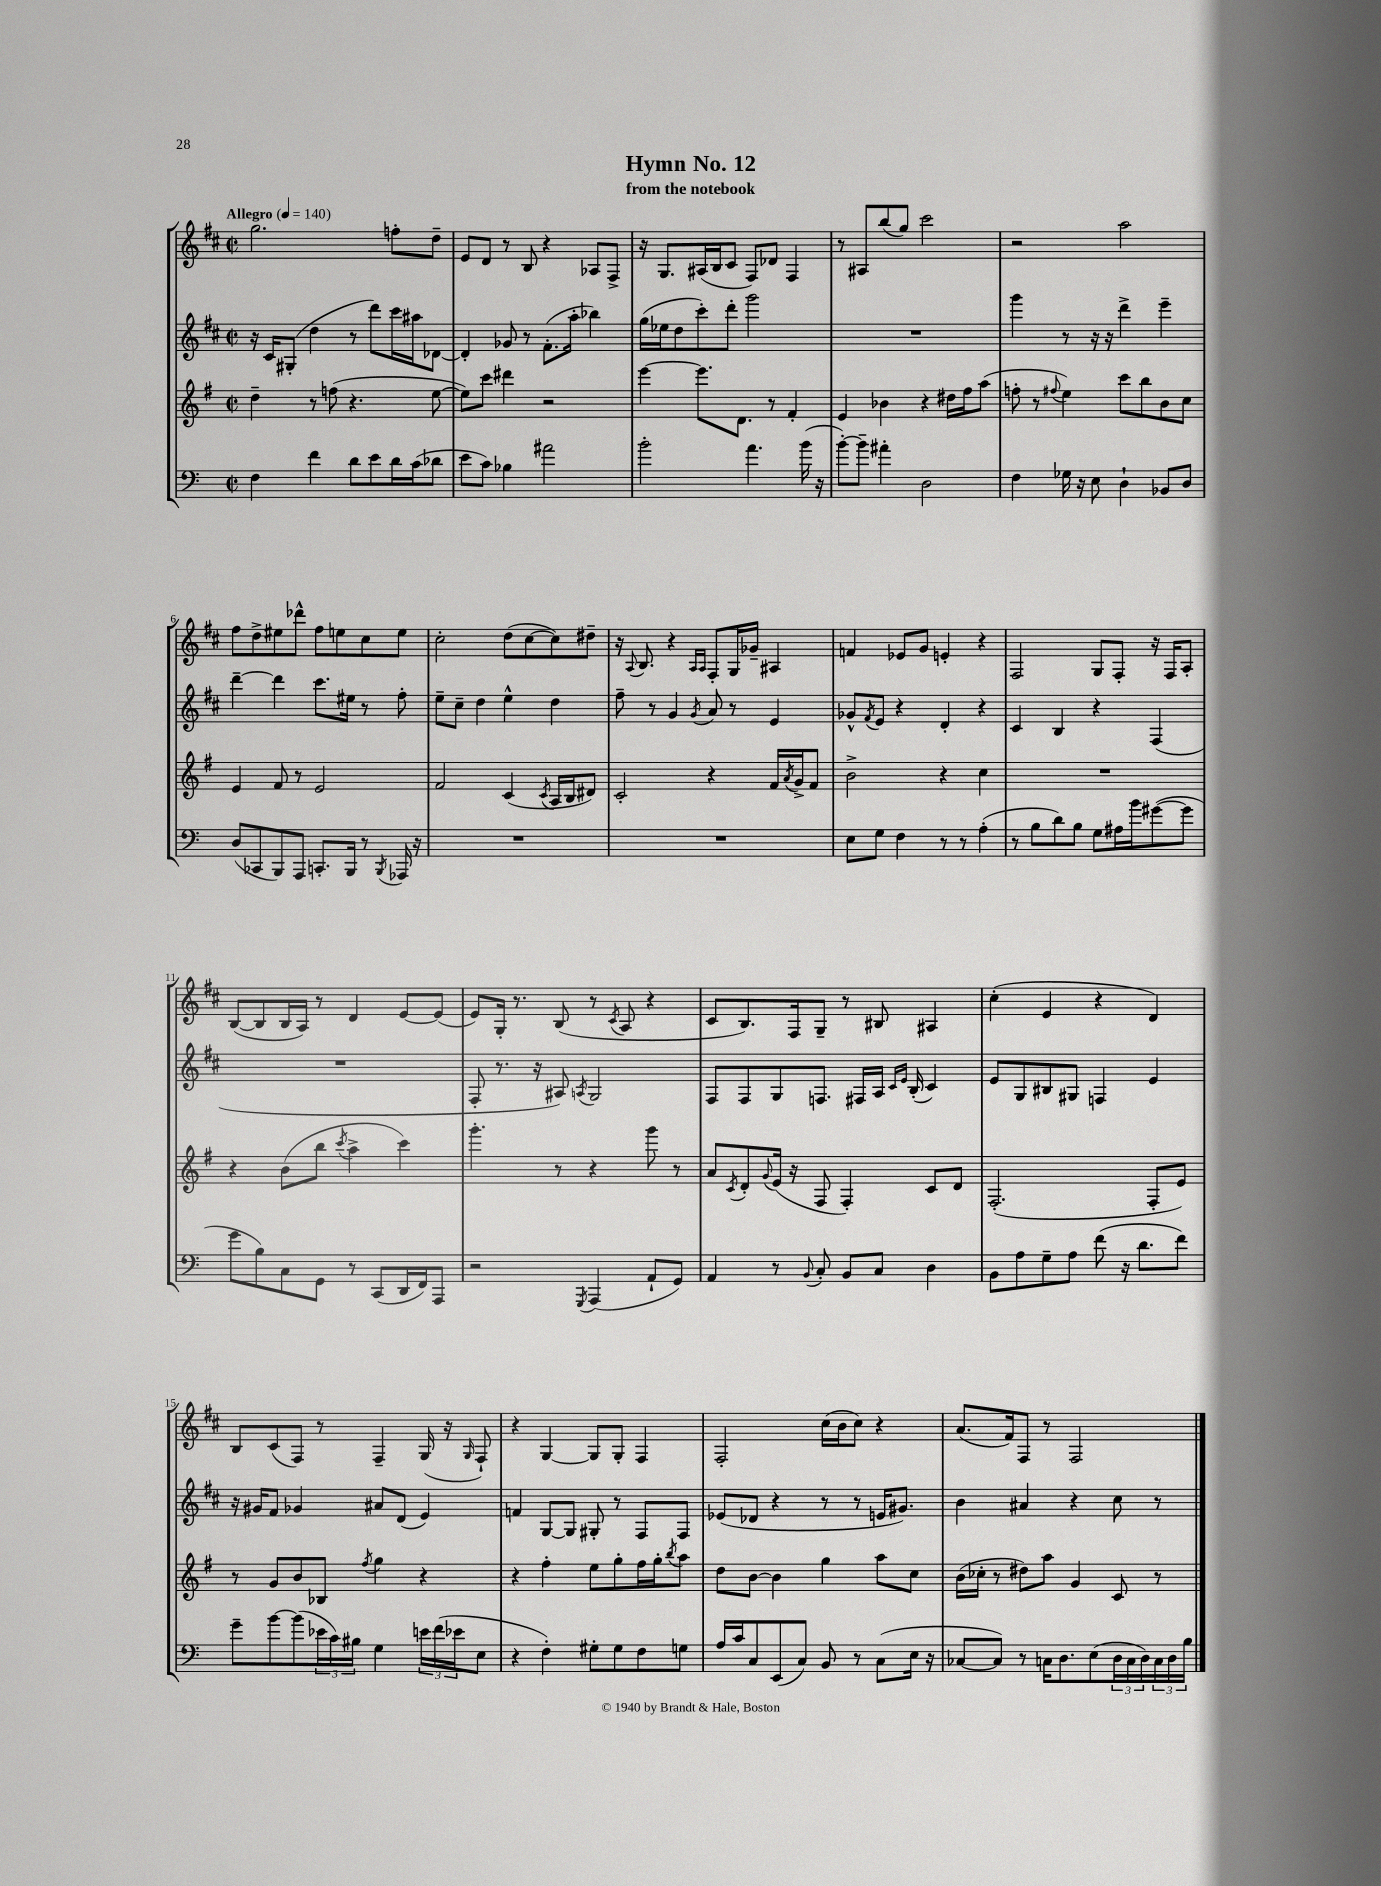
\header { title = "Hymn No. 12" subtitle = "from the notebook" }
<<
\new StaffGroup <<
\new Staff = "s0" {
    \clef treble \key d \major \defaultTimeSignature \time 2/2 \tempo "Allegro" 4 = 140
    g''2. f''8-. d''8-- |
    e'8 d'8 r8 b8 r4 aes8 fis8-> |
    r16 g8. ais16( b16 cis'8 fis8) des'8 fis4 |
    r8 ais8 b''8( g''8) cis'''2 |
    r2 a''2 |
    fis''8 d''8-> eis''8 des'''8-^ fis''8 e''8 cis''8 e''8 |
    cis''2-. d''8( cis''8~ cis''8) dis''8-- |
    r16 \appoggiatura { a8 } b8. r4 \grace { a16 a16 } fis8-. g16 ges'16-- ais4 |
    f'4 ees'8 g'8 e'4-. r4 |
    fis2 g8 fis8-. r16 fis16 a8-. |
    b8~( b8 b16 a16) r8 d'4 e'8~ e'8( |
    e'8) g16-. r8. b8( r8 \acciaccatura { cis'8 } a8 r4 |
    cis'8 b8.) fis16 g8-- r8 bis8 ais4 |
    cis''4-.( e'4 r4 d'4) |
    b8 cis'8( fis8) r8 fis4-- g16( r16 \grace { g16 } fis8-!) |
    r4 g4~ g8 g8-. fis4 |
    fis2-. cis''16( b'16 cis''8) r4 |
    a'8.( fis'16) fis8 r8 fis2 \bar "|." |
}
\new Staff = "s1" {
    \clef treble \key d \major \defaultTimeSignature \time 2/2
    r16 cis'16 gis8-.( d''4 r8 d'''8) cis'''16 ais''16 des'8~ |
    des'4-. ges'8 r8 fis'8.-.( a''16-. bes''4) |
    g''16( ees''16 d''8 cis'''8-.) d'''8-. g'''2 |
    R1 |
    g'''4 r8 r16 r16 d'''4-> e'''4-- |
    d'''4~-- d'''4 cis'''8. eis''16 r8 fis''8-. |
    e''8-- cis''8-- d''4 e''4-^ d''4 |
    fis''8-- r8 g'4 \acciaccatura { g'8 } a'8 r8 e'4 |
    ges'8-^ \acciaccatura { fis'8 } e'8 r4 d'4-. r4 |
    cis'4 b4 r4 fis4( |
    R1 |
    fis8-. r8. r16 ais8) \acciaccatura { a8 } g2 |
    fis8 fis8 g8 f8. fis16 a16 \grace { cis'16 e'16 } b16-.( cis'4) |
    e'8 g8 bis8 gis8 f4 e'4 |
    r16 gis'16 fis'8 ges'4 ais'8 d'8( e'4) |
    f'4 g8~ g8 gis8-. r8 fis8 fis8 |
    ees'8( des'8 r4 r8 r8 e'16 gis'8.) |
    b'4 ais'4 r4 cis''8 r8 \bar "|." |
}
\new Staff = "s2" {
    \clef treble \key g \major \defaultTimeSignature \time 2/2
    d''4-- r8 f''8( r4. e''8~ |
    e''8) c'''8 dis'''4 r2 |
    e'''4~ e'''8. d'8. r8 fis'4-. |
    e'4 bes'4 r4 dis''16 fis''16 a''8( |
    f''8-. r8 \appoggiatura { fis''8 } e''4) c'''8 b''8 b'8 c''8 |
    e'4 fis'8 r8 e'2 |
    fis'2 c'4( \acciaccatura { c'8 } a16 b16 dis'8) |
    c'2-. r4 fis'16 \acciaccatura { a'8 } g'16-> fis'8 |
    b'2-> r4 c''4 |
    R1 |
    r4 b'8( b''8 \acciaccatura { c'''8 } a''4-> c'''4) |
    g'''4.-. r8 r4 g'''8 r8 |
    a'8 \acciaccatura { c'8 } d'8-. \appoggiatura { g'8 } e'16( r16 fis8 fis4-.) c'8 d'8 |
    fis2.-.( fis8-. e'8) |
    r8 g'8 b'8 bes8 \acciaccatura { fis''8 } g''4 r4 |
    r4 fis''4-. e''8 g''8-. fis''16 g''16-. \acciaccatura { b''8 } a''8 |
    d''8 b'8~ b'4 g''4 a''8 c''8 |
    b'16( ces''16-. r8 dis''8) a''8 g'4 c'8 r8 \bar "|." |
}
\new Staff = "s3" {
    \clef bass \key c \major \defaultTimeSignature \time 2/2
    f4 f'4 d'8 e'8 d'16 c'16( des'8 |
    e'8 c'8) bes4 ais'2 |
    b'2-. a'4. b'16( r16 |
    b'8~-.) b'8-- ais'4-. d2 |
    f4 ges16 r16 e8 d4-! bes,8 d8 |
    d8( ces,8 b,,8) a,,8 c,8.-. b,,16 r8 \acciaccatura { b,,8 } aes,,16 r16 |
    R1 |
    R1 |
    e8 g8 f4 r8 r8 a4-.( |
    r8 b8 d'8) b8 g8 ais16 b'16 gis'8~( gis'8 |
    g'8 b8) c8 g,8 r8 c,8( d,16 f,16) a,,8 |
    r2 \acciaccatura { g,,8 } a,,4( a,8-! g,8) |
    a,4 r8 \appoggiatura { b,8 } c8-. b,8 c8 d4 |
    b,8 a8 g8-- a8 f'8( r16 d'8. f'8) |
    g'8-- b'8~ b'8( \tuplet 3/2 { ees'16 c'16) bis16 } g4 \tuplet 3/2 { e'16 f'16( ees'16 } e8 |
    r4 f4-.) gis8-. gis8 f8 g8 |
    a16 c'16 c8 e,8( c8) b,8 r8 c8( e16 r16 |
    ces8~ ces8) r8 c16 d8. e8( \tuplet 3/2 { d16 c16 d16) } \tuplet 3/2 { c16 d16 b16 } \bar "|." |
}
>>
>>
